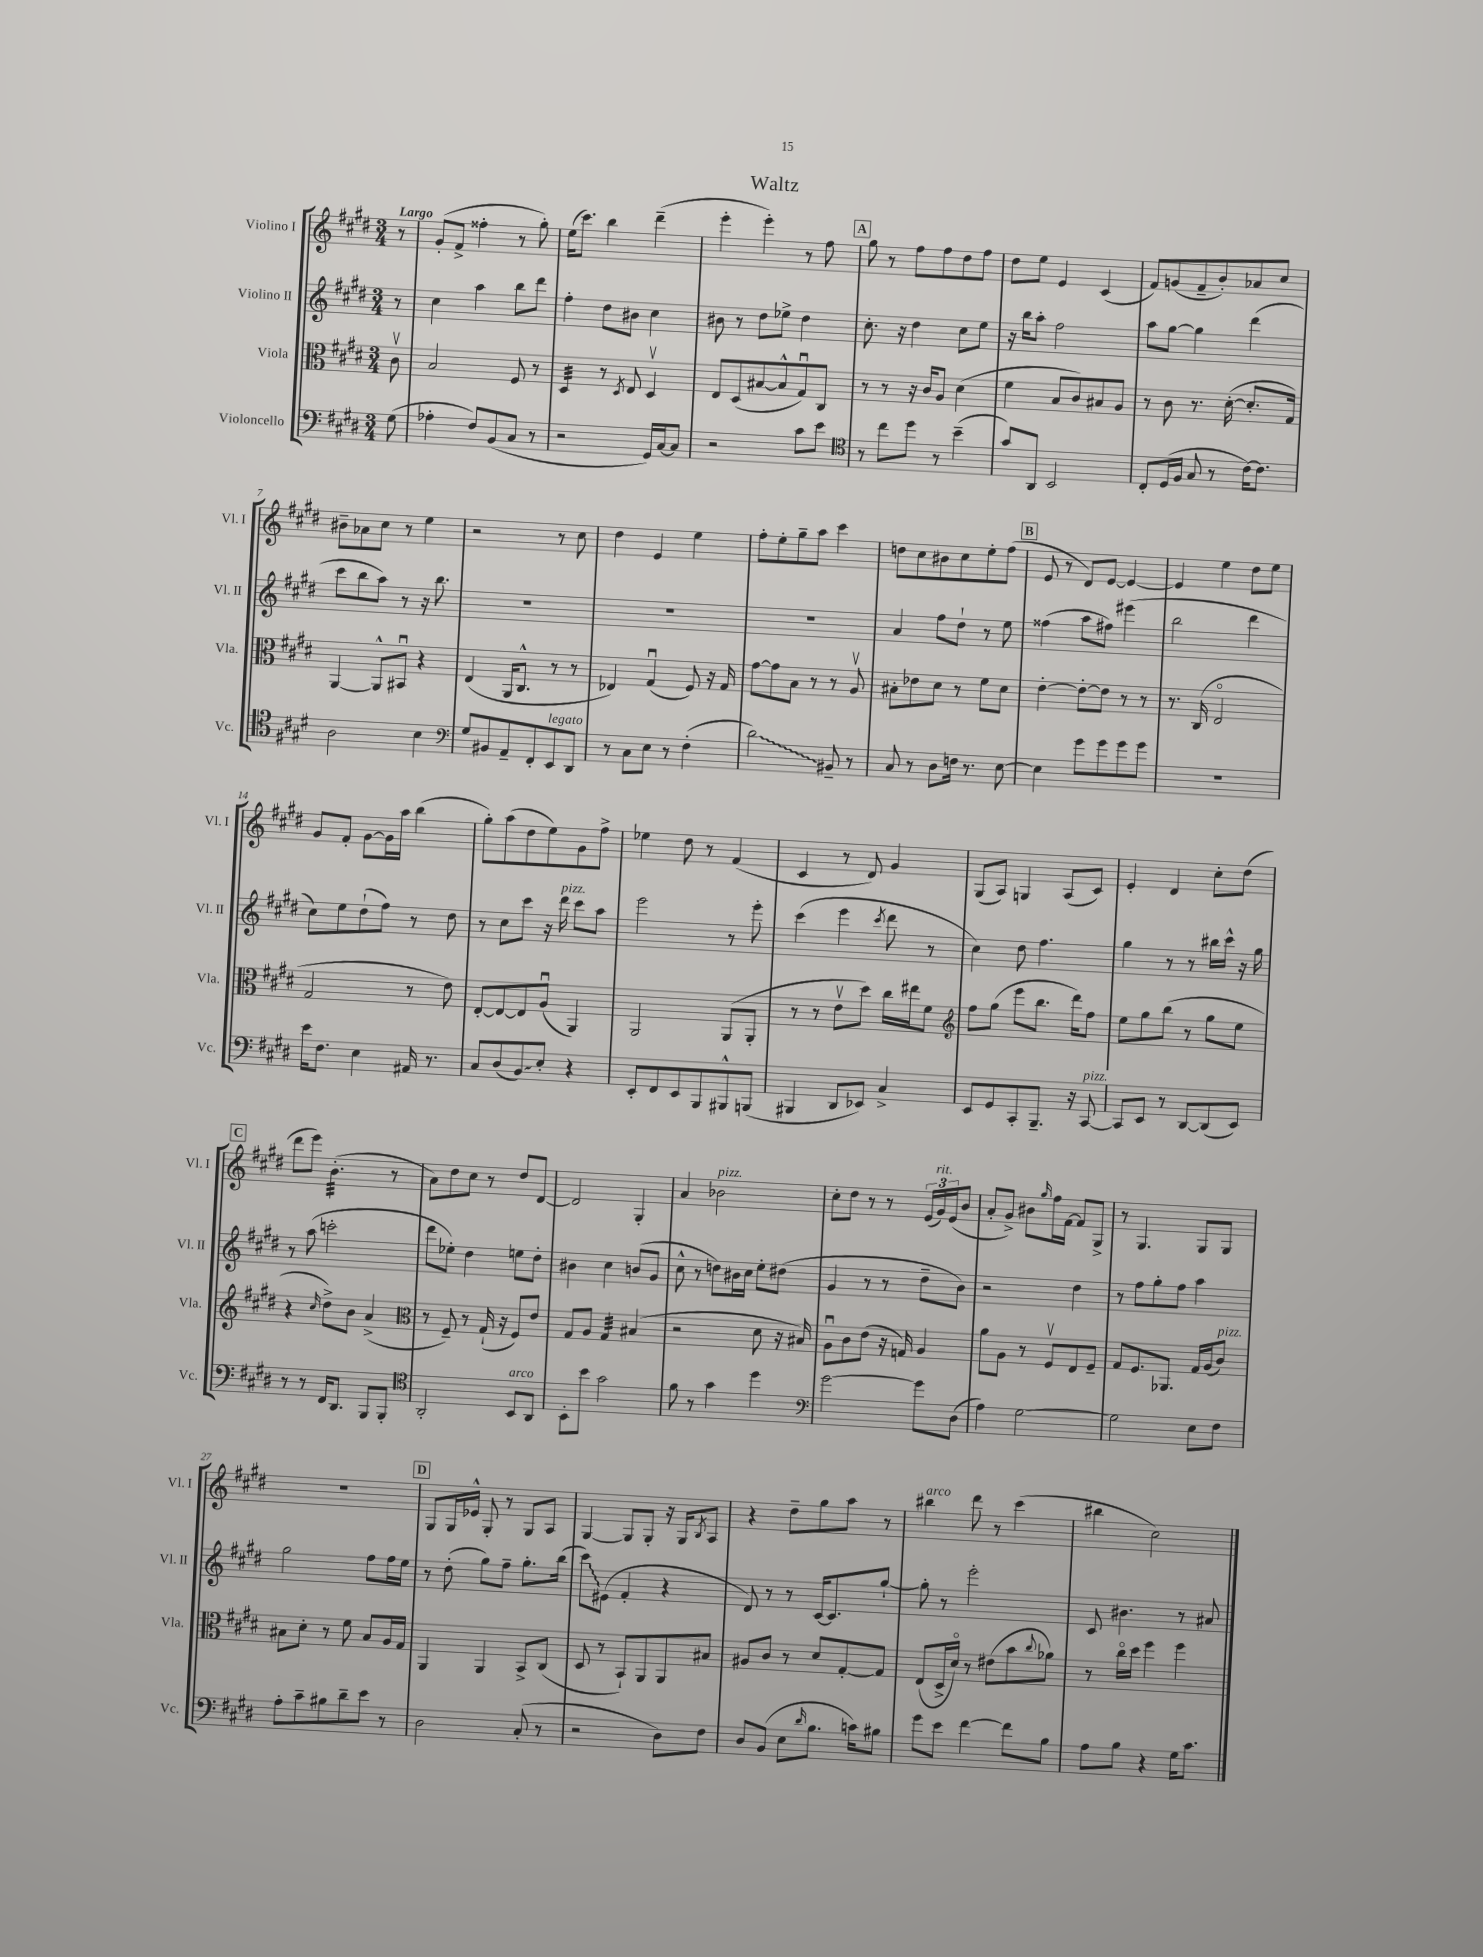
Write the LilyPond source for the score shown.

\header { title = "Waltz" }
<<
\new StaffGroup <<
\new Staff = "s0" \with { instrumentName = "Violino I" shortInstrumentName = "Vl. I" } {
    \clef treble \key e \major \numericTimeSignature \time 3/4 \partial 8 \tempo "Largo"
    r8 |
    gis'8-.( fis'8-> fisis''4-. r8 gis''8-.) |
    e''16( cis'''8.) b''4 dis'''4--( |
    e'''4-. e'''4-.) r8 fis''8 |
    \mark \markup { \box "A" } gis''8 r8 fis''8 fis''8 dis''8 fis''8 |
    dis''8 e''8 e'4 cis'4( |
    fis'8) g'8( fis'8-- b'8-.) aes'8 cis''8 |
    bis'8-- aes'8 cis''8 r8 e''4 |
    r2 r8 cis''8 |
    dis''4 e'4 e''4 |
    fis''8-. e''8-. gis''8-- a''8 cis'''4 |
    d''8 cis''8 bis'8 cis''8 e''8-. fis''8( |
    \mark \markup { \box "B" } e'8 r8 dis'8) e'8~ e'4~ |
    e'4 e''4 dis''8 e''8 |
    gis'8 fis'8-. gis'8~ gis'16 a''16 b''4( |
    gis''8-.) a''8( dis''8 e''8) gis'8 fis''8-> |
    ees''4 dis''8 r8 fis'4( |
    cis'4 r8 dis'8) gis'4 |
    gis8( a8) g4 a8( cis'8) |
    e'4-. dis'4 cis''8-. dis''8( |
    \mark \markup { \box "C" } dis'''8 e'''8) b'4.:32-.( r8 |
    a'8) dis''8 cis''8 r8 dis''8 dis'8~ |
    dis'2 gis4-. |
    a'4 bes'2^\markup { \italic "pizz." } |
    cis''8-. dis''8 r8 r8 \tuplet 3/2 { e'16( gis'16^\markup { \italic "rit." }) e'16( } b'8 |
    a'8-. gis'8->) bis'8 \grace { gis''16 } fis''16 fis'16~ fis'8 gis8-> |
    r8 gis4. gis8 gis8 |
    R2. |
    \mark \markup { \box "D" } gis8 gis16 ees'16-^ gis8-. r8 gis8 a8 |
    gis4~ gis8 gis8-. r16 gis16 \acciaccatura { b8 } a8 |
    r4 dis''8-- gis''8 a''8 r8 |
    bis''4^\markup { \italic "arco" } dis'''8 r8 cis'''4( |
    bis''4 cis''2) \bar "|." |
}
\new Staff = "s1" \with { instrumentName = "Violino II" shortInstrumentName = "Vl. II" } {
    \clef treble \key e \major \numericTimeSignature \time 3/4 \partial 8
    r8 |
    cis''4 a''4 b''8 dis'''8 |
    fis''4-. dis''8 bis'8 cis''4 |
    bis'8 r8 dis''8 ees''8-> dis''4 |
    \mark \markup { \box "A" } cis''8.-. r16 dis''4 cis''8 e''8 |
    r16 b''16 a''8-. fis''2 |
    a''8 gis''8~ gis''4 dis'''4( |
    cis'''8 b''8 a''8) r8 r16 b''8. |
    R2. |
    R2. |
    R2. |
    a'4 fis''8 dis''8-! r8 e''8 |
    \mark \markup { \box "B" } fisis''4( a''8 fis''8) eis'''4( |
    b''2 dis'''4 |
    cis''8) e''8 dis''8-!( fis''8) r8 dis''8 |
    r8 cis''8 cis'''8 r16 dis'''16^\markup { \italic "pizz." } cis'''8 a''8 |
    e'''2 r8 e'''8-. |
    cis'''4( e'''4 \acciaccatura { cis'''8 } dis'''8 r8 |
    cis''4) dis''8 fis''4. |
    gis''4 r8 r8 bis''16 cis'''16-^ r16 gis''16 |
    \mark \markup { \box "C" } r8 a''8( c'''2-. |
    dis'''8 ees''8-.) dis''4 e''8 dis''8-. |
    bis'4 cis''4 b'8( gis'8 |
    cis''8-^ r8 d''8) bis'16 cis''16 e''8-. dis''8( |
    gis'4 r8 r8 dis''8-- b'8) |
    r2 dis''4 |
    r8 fis''8 gis''8-. fis''8 a''4 |
    gis''2 fis''8 fis''16 e''16 |
    \mark \markup { \box "D" } r8 dis''8-.( gis''8) fis''8-- gis''8.-. b''16( |
    \once \override Glissando.style = #'zigzag cis'''8\glissando) eis'8( fis'4-. r4 |
    dis'8) r8 r8 cis'16~ cis'8. gis''8~-! |
    gis''8-. r8 e'''2-. |
    cis'8 bis'4. r8 ais'8 \bar "|." |
}
\new Staff = "s2" \with { instrumentName = "Viola" shortInstrumentName = "Vla." } {
    \clef alto \key e \major \numericTimeSignature \time 3/4 \partial 8
    cis'8\upbow |
    b2 fis8 r8 |
    dis4:32 r8 \acciaccatura { dis8 } e8 dis4\upbow |
    e8 dis8( bis8~ bis8-^ gis8\downbow) cis8 |
    \mark \markup { \box "A" } r8 r8 r16 cis'16 a8 dis'4( |
    fis'4 b8 cis'8) bis8 a8 |
    r8 cis'8 r8. dis'16~-.( dis'8.-. gis16) |
    a,4~ a,8-^ bis,8\downbow r4 |
    e4( a,16 cis8.-^ r8 r8 |
    ees4) gis4\downbow( fis8) r16 gis16 |
    gis'8~ gis'8 b8 r8 r8 a8\upbow |
    bis8-. ees'8 dis'8 r8 fis'8 dis'8 |
    \mark \markup { \box "B" } e'4~-. e'8~-. e'8 r8 r8 |
    r8. cis16( e2\flageolet |
    gis2 r8 e'8) |
    e8~-. e8~ e8 a8\downbow( a,4) |
    a,2 a,8( a,8-. |
    r8 r8 e'8\upbow dis''8) cis''16 eis''16 fis'8 |
    \clef treble fis''8 gis''8( e'''8 b''8. dis'''16) fis''8 |
    e''8 gis''8 b''8( r8 gis''8 e''8 |
    \mark \markup { \box "C" } r4 \grace { cis''16 } dis''8->) b'8 a'4->( |
    \clef alto r8 fis8--) r8 gis16-!( r16 fis8) e'8 |
    gis8 a8 gis4:32 bis4( |
    r2 dis'8 r16 bis16) |
    a8\downbow cis'8 e'8( r16 g16) a4 |
    a'8 a8 r8 fis8\upbow e8 fis8-- |
    gis8 fis8. aes,8. gis16 a16( cis'8^\markup { \italic "pizz." }) |
    bis8 dis'8-. r8 fis'8 bis8 a16 gis16 |
    \mark \markup { \box "D" } a,4 a,4 b,8-> cis8( |
    dis8 r8 b,8-!) a,8 a,8 bis8 |
    ais8 cis'8 r8 dis'8 gis8~-. gis8 |
    e8( dis16-> dis'16\flageolet) r8 eis'8( b'8 \appoggiatura { cis''8 } aes'8) |
    r8 cis''16\flageolet dis''16 fis''4 fis''4 \bar "|." |
}
\new Staff = "s3" \with { instrumentName = "Violoncello" shortInstrumentName = "Vc." } {
    \clef bass \key e \major \numericTimeSignature \time 3/4 \partial 8
    gis8( |
    aes4-. fis8) b,8( cis8 r8 |
    r2 gis,16) cis16~ cis8 |
    r2 cis'8 e'8 |
    \mark \markup { \box "A" } \clef tenor r8 cis''8 dis''8 r8 b'4--( |
    gis'8) a,8 b,2 |
    cis8-. dis16( fis16 gis8 r8 cis'16~) cis'8. |
    a2 b4 |
    \clef bass gis8 bis,8 a,8-- fis,8-. e,8^\markup { \italic "legato" } dis,8 |
    r8 cis8 e8 r8 fis4-.( |
    \once \override Glissando.style = #'zigzag dis'2\glissando) bis,8-- r8 |
    cis8 r8 dis8 f16 r8. e8~ |
    \mark \markup { \box "B" } e4 gis'8 gis'8 gis'8 gis'8 |
    R2. |
    e'16 fis8. e4 ais,16 r8. |
    cis8 dis8( \once \override Glissando.style = #'zigzag b,8\glissando) e8-. r4 |
    e,8-. fis,8 e,8 b,,8 bis,,8-^ b,,8( |
    bis,,4 dis,8 ees,8) cis4-> |
    e,8 gis,8 cis,8-. b,,8.-- r16 cis,8~^\markup { \italic "pizz." } |
    cis,8 e,8 r8 dis,8~ dis,8( e,8) |
    \mark \markup { \box "C" } r8 r8 fis,16 dis,8. b,,8 b,,8-. |
    \clef tenor a,2-. b,8^\markup { \italic "arco" } a,8 |
    b,8-. b'8 gis'2 |
    fis'8 r8 gis'4 dis''4 |
    \clef bass gis'2~ gis'8 dis8( |
    a4) gis2~ |
    gis2 e8 fis8 |
    a8-. cis'8-- bis8 dis'8-- e'8 r8 |
    \mark \markup { \box "D" } dis2 cis8-.( r8 |
    r2 dis8) fis8 |
    dis8 b,8( e8 \grace { dis'16 } b8. c'16) bis8 |
    gis'8 e'8 fis'4~ fis'8 b8 |
    a8 b8 r4 gis16 cis'8. \bar "|." |
}
>>
>>
